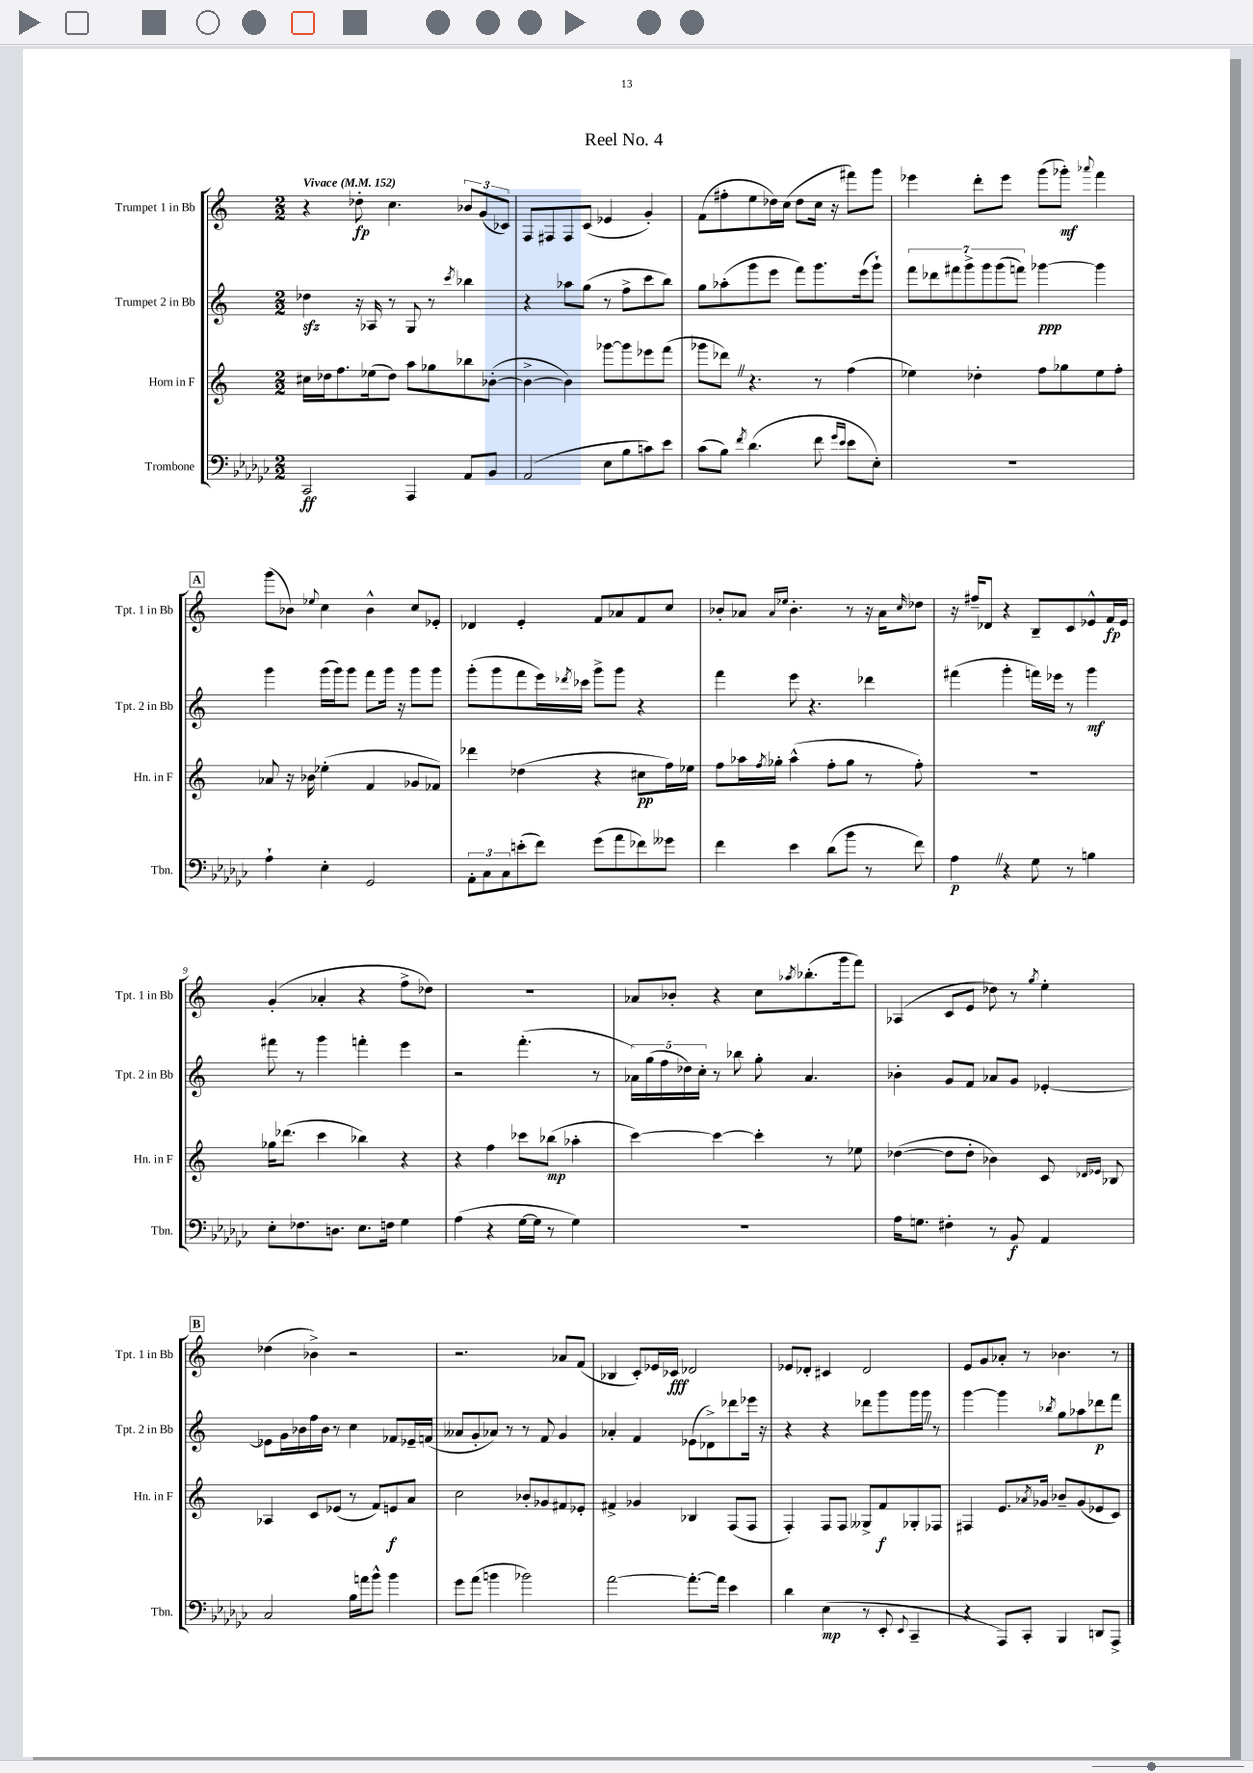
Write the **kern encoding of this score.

**kern	**kern	**kern	**kern
*staff4	*staff3	*staff2	*staff1
*clefF4	*clefG2	*clefG2	*clefG2
*k[b-e-a-d-g-c-]	*k[]	*k[]	*k[]
*M2/2	*M2/2	*M2/2	*M2/2
*MM152	*MM152	*MM152	*MM152
2CC-	16cc#	4dd-	4r
.	16dd-	.	.
.	8.ff	.	.
.	.	16r	8dd-'
.	(16ee-	16A-	.
.	8dd-)	8r	4.cc
4AAA-	8aa	8G	.
.	8gg-	8r	.
.	.	8qccc	.
8AA-	8bb-	4bb-	12b-
.	.	.	(12g
8BB-	([8b-'	.	.
.	.	.	12c-)
=	=	=	=
(2AA-	4b-^_	4r	8F
.	.	.	8F#
.	4b-])	8aa-	8F#
.	.	(8gg	(8c
8E-	[8ggg-	8r	4e-
8B-	8ggg-]	8ff^	.
8c)	8eee-	8ccc	4g')
8e-	(8fff	8bb)	.
=	=	=	=
(8c-	8ggg-	8gg	(8f
8B-)	8ddd-)	(8aa-'	8ff#'
8qf	.	.	.
(4.d-	4.r	8ggg	8ee
.	.	8eee	16dd-)
.	.	.	(16cc
.	.	8fff)	8dd-
8f	8r	8.ggg	16cc
.	.	.	16r
16qqg-	.	.	.
16qqe-	.	.	.
8e-	(4ff	.	8fff#)
.	.	(16eee	.
8E-')	.	8ggg`)	8ggg
=	=	=	=
1r	4ee-)	14fff	4eee-
.	.	14ddd-	.
.	.	14fff#	.
.	.	14ggg^	.
.	4dd-'	.	8ddd'
.	.	14ggg	.
.	.	(14ggg	.
.	.	.	8eee-
.	.	14fff)	.
.	8ff	[4ggg-	(8ggg
.	8gg-	.	8ggg-')
.	.	.	8qqaaa-
.	8ee-	4ggg-]	4fff
.	8ff'	.	.
=	=	=	=
4A-`	8a-	4ggg	(8ggg
.	16r	.	8b-)
.	16b-	.	.
.	.	.	8qqee-
4E-'	(4ee-'	(16ggg	4cc
.	.	16ggg)	.
.	.	8ggg	.
2GG-	4f	8fff	4b-^^
.	.	16ggg	.
.	.	16r	.
.	8g-	8ggg	8cc
.	8f-)	8ggg	8e-'
=	=	=	=
12AA-'	4ddd-	(8ggg'	4d-
12C-	.	.	.
.	.	8ggg	.
12C-	.	.	.
(8e'	(4dd-	8fff	4e'
8f)	.	16eee)	.
.	.	8qddd-	.
.	.	16ccc-	.
(8g-	4r	8ggg^	8f
8a-	.	8ggg	8a-
8f-)	8cc#	4r	8f
8g--	16ff)	.	8cc
.	16ee-	.	.
=	=	=	=
4f	8ff	4fff	8b-'
.	16aa-	.	8a-
.	8qff	.	.
.	16gg-'	.	.
.	.	.	16qqa-
.	.	.	16qqee-
4e-	(4aa-^^	8eee	4.b-'
.	.	4.r	.
(8d-	8ff'	.	.
8b-	8gg-	.	8r
8r	8r	4ddd-	16r
.	.	.	16a-
.	.	.	16qqcc
8f)	8ff')	.	8dd-
=	=	=	=
4A-	1r	(4fff#	16r
.	.	.	16ff#~
.	.	.	8d-
4r	.	4ggg'	4r
8G-	.	16fff)	8B~
.	.	16eee-	.
8r	.	8r	8c
4B	.	4ggg	8e-^^
.	.	.	16f
.	.	.	16e-
=	=	=	=
8E-'	16gg-	8fff#	(4g'
.	(8.ddd-	.	.
8.F-	.	8r	.
.	4ccc	4ggg	4a-'
8.D	.	.	.
8.E-	4bb-)	4fff'	4r
16F	.	.	.
4G-	4r	4eee	8ff^
.	.	.	8dd-)
=	=	=	=
(4A-	4r	2r	1r
4r	4ff	.	.
[16G-	8ccc-	(4.fff'	.
16G-]	.	.	.
8r	(8bb-	.	.
4G-)	4aa-'	.	.
.	.	8r	.
=	=	=	=
1r	[4ccc)	20a-)	8a-
.	.	(20gg	.
.	.	20ff	.
.	.	.	8b-'
.	.	20dd-)	.
.	.	20cc'	.
.	4ccc_	8r	4r
.	.	8bb-	.
.	4ccc']	8gg'	8cc
.	.	.	8qaa-
.	.	4.a-	(8.bb-'
.	8r	.	.
.	.	.	16ggg
.	8ee-	.	8fff)
=	=	=	=
16A-	([4dd-	4b-'	(4A-
8.G	.	.	.
4F#'	8dd-]	8g	8c
.	8dd-'	8f	8e
8r	4b-)	8a-	8dd-)
8BB-	.	8g	8r
.	.	.	8qgg
4AA-	8c	[4e-'	4ee'
.	16qqd-	.	.
.	16qqe-	.	.
.	8B-	.	.
=	=	=	=
2C-	4A-	8e-]	(4dd-
.	.	16g	.
.	.	16b-	.
.	8c	16ff	4b-^)
.	.	16b-	.
.	(8e-	8r	.
16B-	8r	4cc	2r
16a	.	.	.
8b-^^	8f)	.	.
4b-	8e	8f-	.
.	8a	16e-~	.
.	.	(16f	.
=	=	=	=
8g-	2cc	8a--	2.r
(8a-	.	8g'	.
4b	.	8a-)	.
.	.	8r	.
2b-)	8b-'	8r	.
.	8g-	8f	.
.	8f#	4g	8a-
.	8e-'	.	(8f
=	=	=	=
[2a-	4f#^	4a-'	4B-
.	4g-	4f	8c')
.	.	.	16e-
.	.	.	16c-
8.a-'_	4B-	(8e-	2d-
.	.	8d-^)	.
16a-]	.	.	.
4e-	(8F	8ddd-	.
.	8F	16eee-	.
.	.	16r	.
=	=	=	=
4d-	4F')	4r	8e-
.	.	.	8d-'
(4E-	8F	4r	4c#
.	8F	.	.
8r	8G--^	8ddd-	2d-
8EE-'	8f	8ggg	.
8qqEE-	.	.	.
4CC-~	8G-'	16ggg	.
.	.	16ggg	.
.	8F-	8r	.
=	=	=	=
4r	4F#	[4ggg	8e
.	.	.	8g
8AAA-)	8.e	4ggg]	8a-'
8CC-'	.	.	8r
.	8qa-	.	.
.	16g-	.	.
.	.	8qbb-	.
4BBB-	8b-~	8gg	4.b-
.	(8g-	8aa-	.
8DD	8e-	8ddd-	.
8AAA-^	8c)	8fff	8r
==	==	==	==
*-	*-	*-	*-
